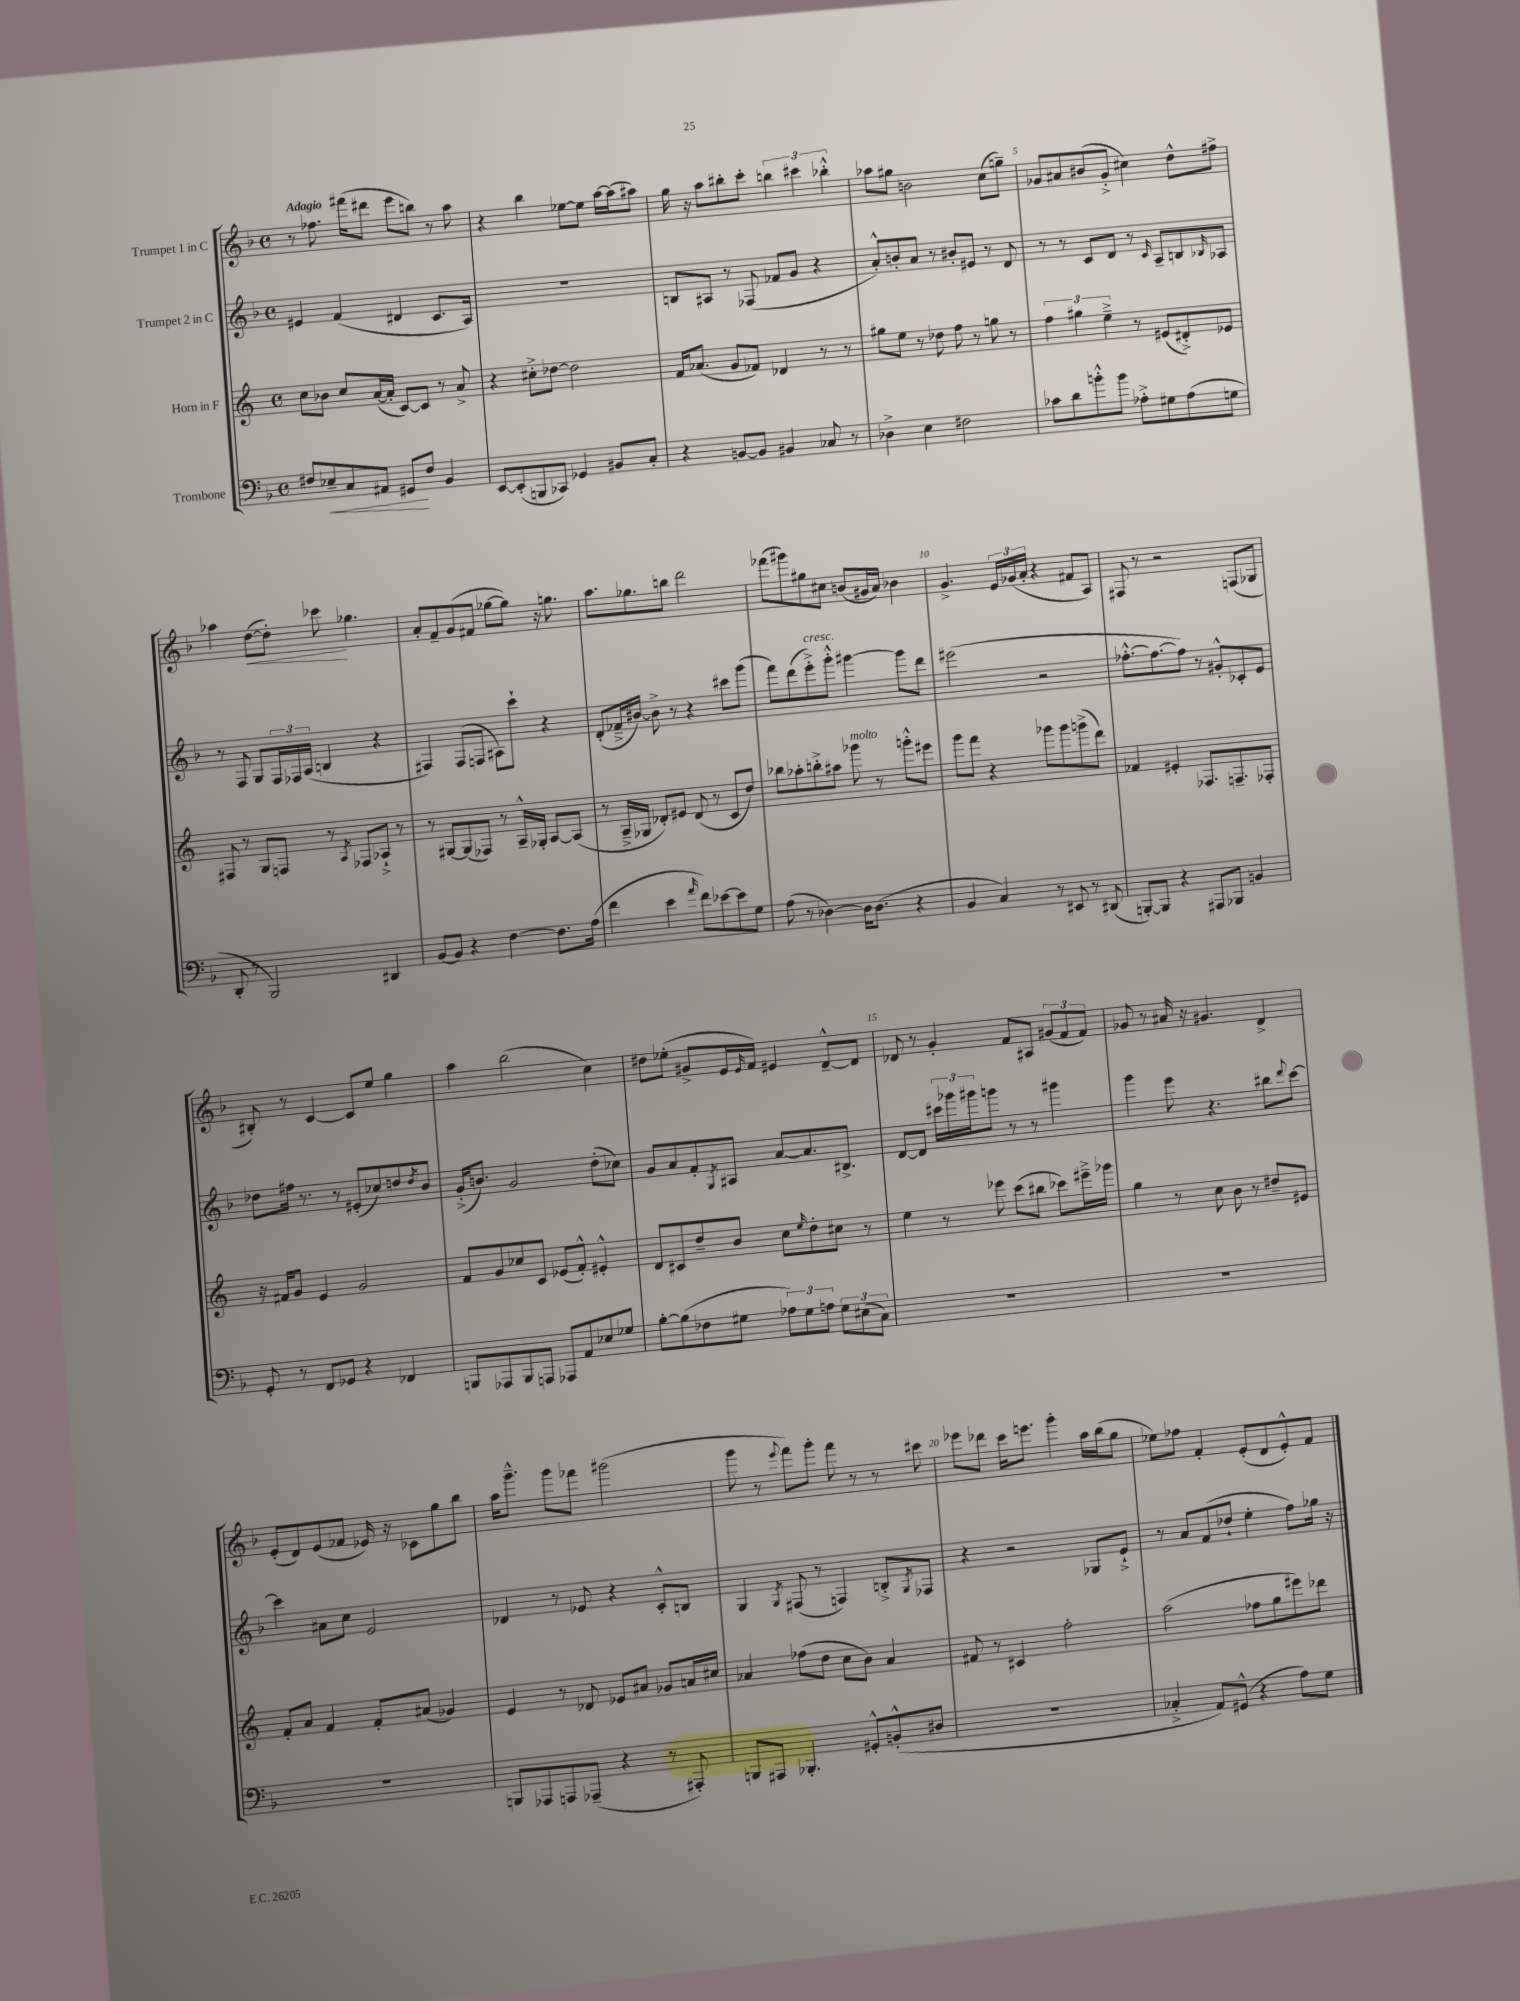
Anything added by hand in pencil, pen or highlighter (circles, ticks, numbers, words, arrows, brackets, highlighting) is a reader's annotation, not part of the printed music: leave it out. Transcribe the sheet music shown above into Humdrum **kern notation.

**kern	**kern	**kern	**kern
*staff4	*staff3	*staff2	*staff1
*clefF4	*clefG2	*clefG2	*clefG2
*k[b-]	*k[]	*k[b-]	*k[b-]
*M4/4	*M4/4	*M4/4	*M4/4
*met(c)	*met(c)	*met(c)	*met(c)
8F#	8cc	4e#	8r
8E-~	8b-	.	8.ff-
8C	8cc	(4f	.
.	.	.	(16fff#
8AA#	([16a	.	8ddd#
.	16a']	.	.
8GG#	[8c)	4d#	8eee
8F#	8c]	.	8bb)
4BB-	8r	8.c	8r
.	8a^	.	8aa
.	.	16A)	.
=	=	=	=
[8EE	4r	1r	4r
(8EE']	.	.	.
8BBB	8cc#'^	.	4bb-
8CC-)	[8dd-	.	.
4GG-	2dd-]	.	[8ee-
.	.	.	8ee-]
8BB#	.	.	[16aa
.	.	.	(16aa]
8C'	.	.	8aa#)
=	=	=	=
4r	16f	8B	16gg
.	(8.a-	.	16r
.	.	8A#	8aa
[8BB	8g	8r	8bb#'
8BB]	8f-)	(8F-	8ccc'
4BB#	4d-	8f-	6bb
.	.	8g	.
.	.	.	6ccc#
8C-	8r	4r	.
.	.	.	6bb-'^^
8r	8r	.	.
=	=	=	=
4D-^	8gg#	8a'^^)	8aa-
.	8ee	8b'	8gg#
4E	8r	8a	2b
.	8dd-	8r	.
2F#	8ff	8b#'	.
.	8r	8e#	.
.	8gg	8r	(8cc
.	8r	8d	8gg~)
=	=	=	=
8c-	6ff	8r	8g-
8d	.	8r	8a#
.	6gg#	.	.
8b'^^	.	8c	(8b#
.	6ee~^	.	.
8b	.	8d	8g-'^
8A-'^	8r	8r	4cc#)
.	.	16qqc	.
8G#	(8e#	8A~	.
(8A-	8d#'^)	8B	8dd^^
.	.	16qqB-	.
8G	8e-	8A-	8ff#^
=	=	=	=
8DD'	8F#	8r	4aa-
8r	8r	8F	.
2BBB-)	8G	8G	([8dd
.	8F	24F	8dd'])
.	.	24F-	.
.	.	(24A	.
.	8r	4B	8ccc-
.	8qA	.	.
.	8F-	.	4.gg-
4DD#	8A-`^	4r	.
.	8r	.	.
=	=	=	=
[8BB-	8r	4F#)	8a'
8BB-]	[8G#	.	8f~
4r	(8G#]	(8F#	(8g
.	8F-)	8F	8f#
[4F	8r	8A#)	[8gg-
.	16A~^^	8ccc`	8gg-])
.	16G-'	.	.
8.F]	[8A	4r	16r
.	.	.	8.gg
.	(8A]	.	.
(16A	.	.	.
=	=	=	=
4f	8r	(8d'	8.aa
.	16A~^	16f-~^	.
.	16G-	[16b#)	8.gg-
4e	8d-')	8b#^]	.
.	8e#	8r	8bb
16qqa	.	.	.
8f)	(8d-	4r	2ddd
[8e-	8r	.	.
8e-]	8c	8ccc#	.
8G	8dd)	(8ggg	.
=	=	=	=
(8A	8bb-	8fff)	(8fff-
8r	8aa-'	(8ddd	8ggg#)
[4D-)	8bb'^	8eee'^)	8gg#
.	8aa#	8ggg'^^	8cc#
16D-]	8ggg-	[4ggg#	(8b
(8.D-	.	.	.
.	8r	.	16g#
.	.	.	16a)
4r	8ggg'^^	8ggg#]	4b-
.	8eee#	8ddd	.
=	=	=	=
4BB-	8ggg	(2eee#	4.g^
.	8fff	.	.
4C)	4r	.	.
.	.	.	24e
.	.	.	(24g-
.	.	.	24a'
8r	8ggg-	2r	4r
8EE#	8ggg-	.	.
8r	(8ggg^	.	8f#
(8DD#	8ddd)	.	8A)
=	=	=	=
[8BBB')	4f-	[8.ff-'^^	8F#
8BBB]	.	.	8r
.	.	8.ff-_	.
4r	4e#'	.	2r
.	.	8ff-])	.
8AAA#	8.F-	8r	.
8BBB-	.	8g#'^^	.
.	8.F~	.	.
4BB	.	8c-'	(8F
.	8F-'	8e	8G-
=	=	=	=
8GG'	16r	8dd-	8B#')
.	16f#	.	.
8r	8g	16ff#	8r
.	.	8.r	.
8FF	4e	.	[4c
8GG-	.	8r	.
4r	2g	(8e#'	8c]
.	.	8cc-)	8ee
4FF-	.	8dd	4gg
.	.	8qdd	.
.	.	8b-	.
=	=	=	=
8BBB	8f	(16g'^	4aa
.	.	8.b)	.
8AAA-	8g	.	.
8BBB	8cc-	2g	(2bb-
8AAA	8c	.	.
8AAA-	(8e-	.	.
8AA	8f'^^)	.	.
8E-	4e#'^^	(8dd'	4cc)
8G-	.	8cc-)	.
=	=	=	=
[8B-'	8d	8g	8dd#
(8B-]	8c#	8a	(8ee-'
8F-	8dd~	8f'	8g#^
.	.	8qG	.
8G#	8b	8A#	16e
.	.	.	16qqe
.	.	.	16f)
12A-)	8cc	[8a	4e#
12G#	.	.	.
.	16qqee	.	.
.	8dd'	8.a]	.
12A	.	.	.
12G#	8cc#	.	[8d~^^
.	.	8.B#^	.
(12E#	.	.	.
.	8r	.	8d]
12C)	.	.	.
=	=	=	=
1r	4ee	[8d	8d-
.	.	8d]	8r
.	8r	24ccc#	4g'
.	.	24ggg-	.
.	.	24ggg#	.
.	8eee-	8ggg	.
.	(8ccc	8r	8f
.	8bb#	8r	8A#
.	8ccc-)	4ggg#	(12g#
.	.	.	12f
.	16eee#~^	.	.
.	.	.	12f)
.	16ggg-	.	.
=	=	=	=
1r	4gg	4ggg	8g-
.	.	.	8r
.	8r	8eee	16a#
.	.	.	16r
.	8cc	4.r	4.g#
.	8b	.	.
.	8r	.	.
.	8dd#~	8bb#	4d^
.	.	8qqddd	.
.	8e#	[8ccc	.
=	=	=	=
1r	8f'	4ccc]	(8e'
.	8a	.	8d)
.	4f	8a#	(8e
.	.	8cc	8f-
.	8f'	2e	16e-)
.	.	.	16r
.	(8a#	.	8c-
.	4g-)	.	8gg
.	.	.	8bb-
=	=	=	=
8BBB	4e	4d-	16aa
.	.	.	8.ggg~^^
8AAA-	.	.	.
8AAA	8r	8r	8ggg
(8AAA-~	8d-	8e-	8fff-
4r	8e-	4r	(2ggg#
.	8a#	.	.
8r	8g-	8c'^^	.
8AAA#')	16a	8B	.
.	16cc#	.	.
=	=	=	=
8BBB	4a-	4G	8ggg
8AAA#	.	.	8r
.	.	8qG	8qqeee
4.BBB-'	(8ff-	(8F#	8fff)
.	8dd	8r	8ggg'
.	8cc	4F)	8fff
8GG#'^^	8b)	.	8r
(8BB'^^	4a-	8B'^	8r
.	.	8qG	.
8D#	.	8F-	8ccc#
=	=	=	=
1r	8f#	4r	8eee-
.	8r	.	8ddd-
.	4c#	2r	16ccc
.	.	.	8.eee
.	2ff'	.	4ggg'
.	.	8G-	16aa
.	.	.	(16bb-
.	.	8e`^	8gg
=	=	=	=
4C-'^	(2aa	8r	8ee-)
.	.	8a	8ff-
8AA)	.	(8f	4f'
(8GG#^^	.	8dd-`	.
4r	8ff-	4ee'	(8e'
.	8gg	.	8d
8A)	8eee#)	8ff)	8e'^^)
8G	8ddd-	16gg-	8f
.	.	16r	.
==	==	==	==
*-	*-	*-	*-
